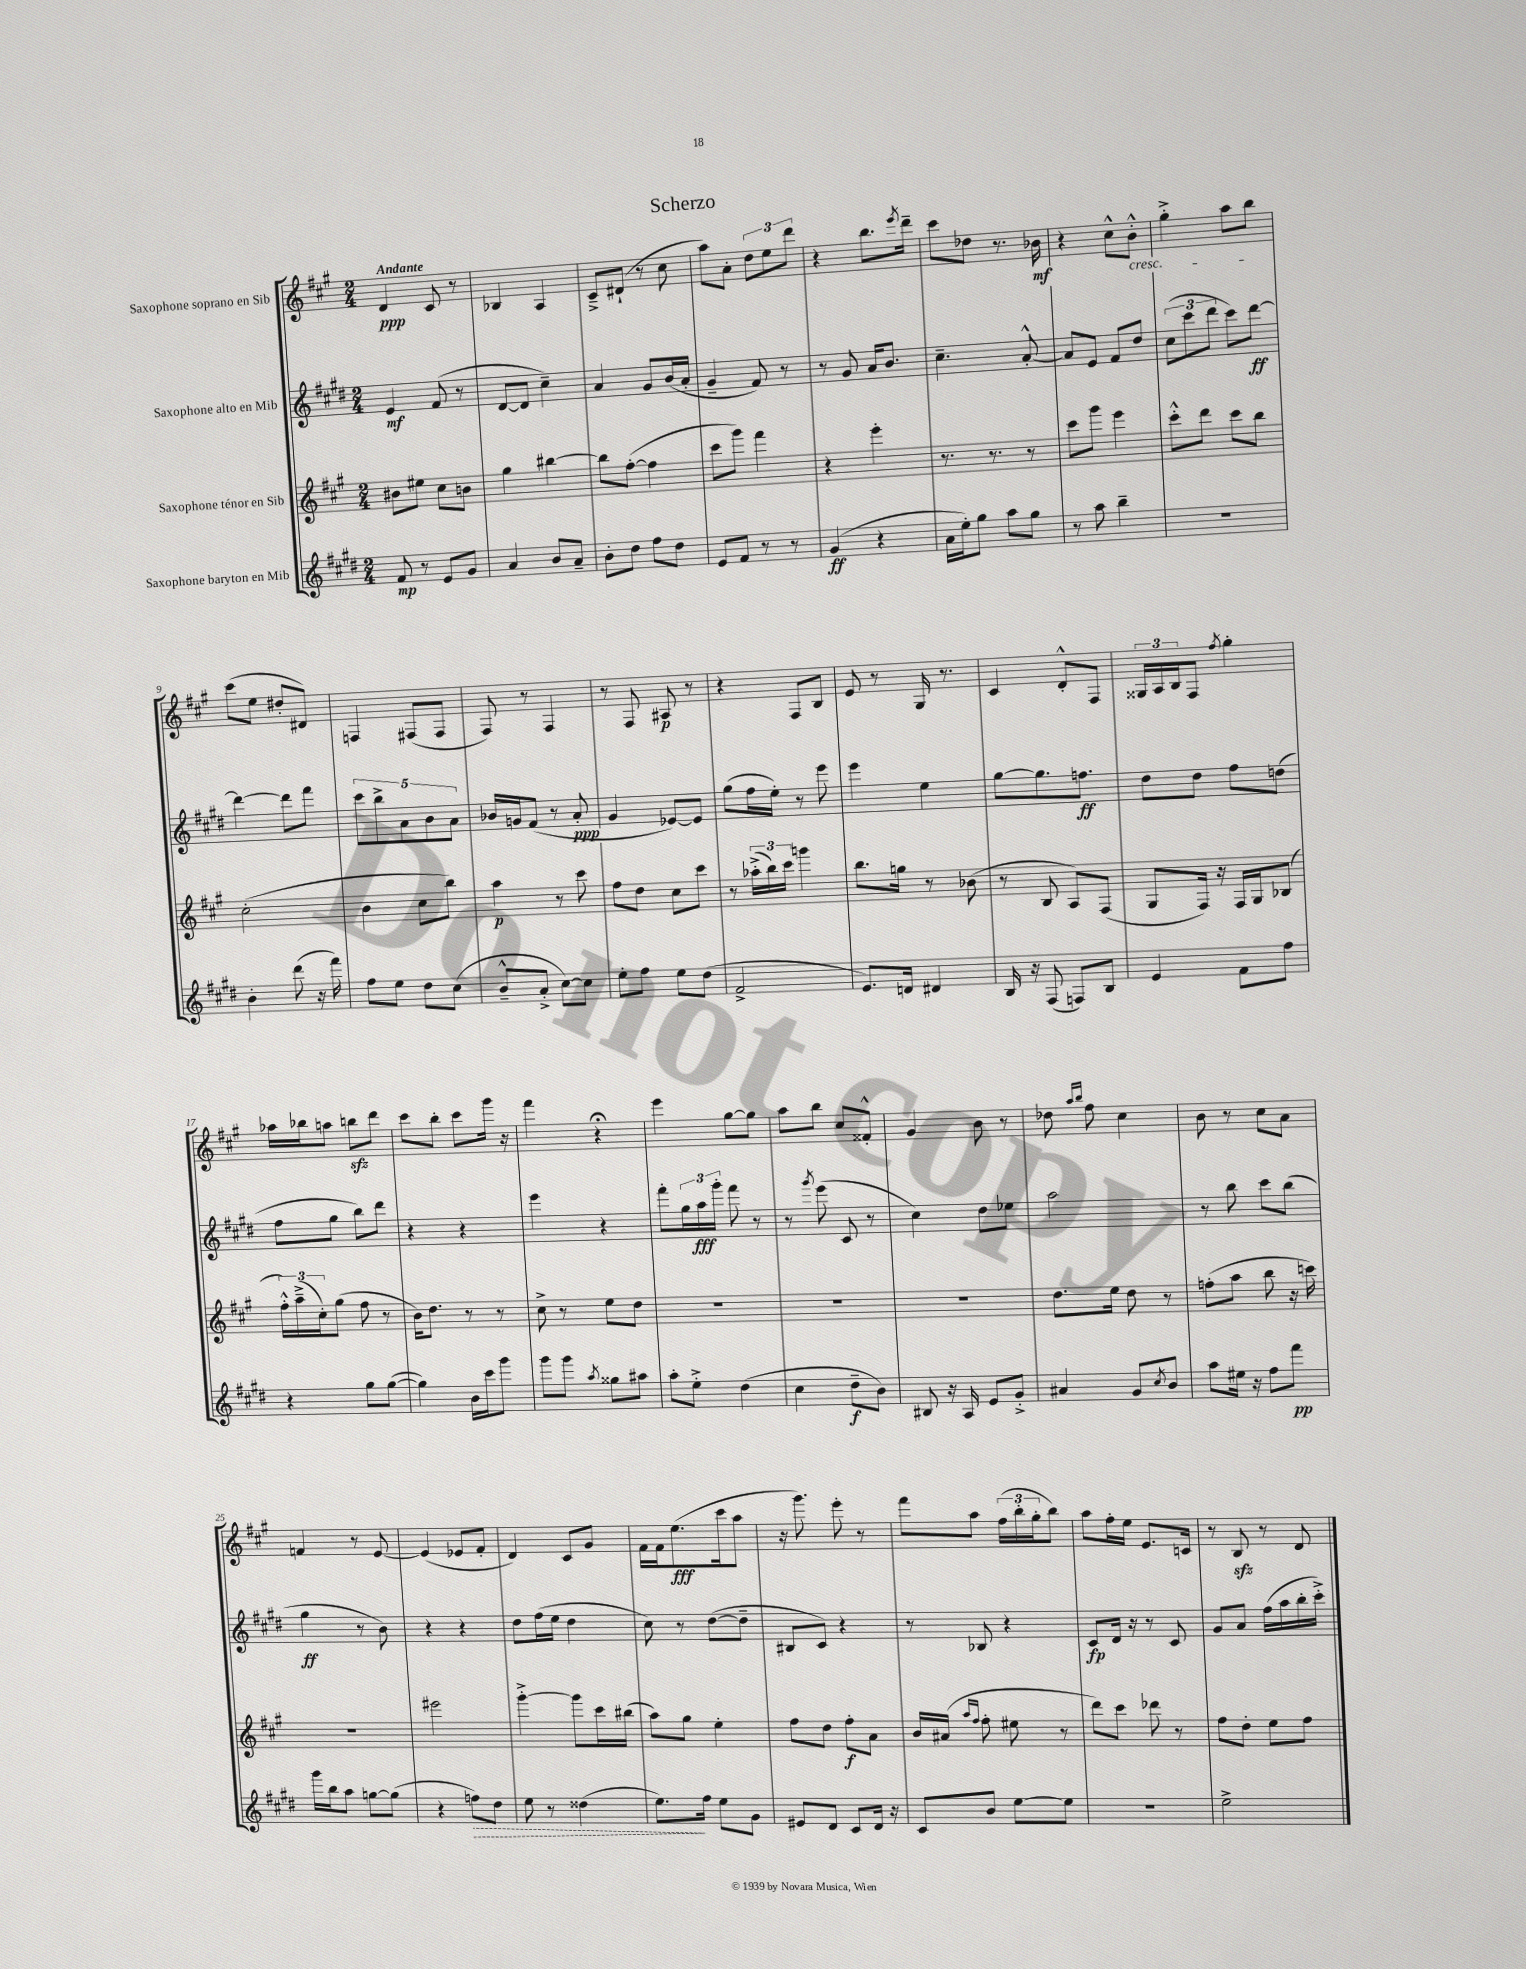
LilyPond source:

\header { title = "Scherzo" }
<<
\new StaffGroup <<
\new Staff = "s0" \with { instrumentName = "Saxophone soprano en Sib" } {
    \clef treble \key a \major \numericTimeSignature \time 2/4 \tempo "Andante"
    d'4\ppp cis'8 r8 |
    bes4 a4 |
    cis'8---> dis'8-!( r8 cis''8 |
    a''8) a'8-. \tuplet 3/2 { d''8 e''8 d'''8 } |
    r4 b''8. \acciaccatura { e'''8 } d'''16-- |
    cis'''8 des''8 r8. bes'16\mf |
    r4 cis''8-^ b'8-.-^\cresc |
    gis''4-.-> a''8 b''8\! |
    cis'''8( e''8 dis''8-. dis'8) |
    f4 fis8( fis8 |
    fis8) r8 fis4 |
    r8 fis8 ais8\p r8 |
    r4 fis8 b8 |
    e'8 r8 gis16 r8. |
    cis'4 d'8-.-^ fis8 |
    \tuplet 3/2 { gisis16 a16 b16 } fis8 \acciaccatura { fis''8 } gis''4-. |
    aes''16 bes''16 a''8 b''8\sfz d'''8 |
    cis'''8 b''8-. cis'''8 gis'''16 r16 |
    fis'''4 r4\fermata |
    e'''4 gis''8~ gis''8 |
    a''8 b''8 cis''8 fisis'8-.-^ |
    gis'4 b'8 r8 |
    des''8 \grace { a''16 b''16 } fis''8 cis''4 |
    b'8 r8 cis''8 a'8 |
    f'4 r8 e'8~ |
    e'4( ees'8 fis'8-. |
    d'4) cis'8 gis'8 |
    fis'16 fis'16 e''8.\fff( cis'''16 a''8 |
    r16 gis'''8.) e'''8-. r8 |
    fis'''8 a''8 \tuplet 3/2 { fis''16( b''16-. gis''16-. } b''8) |
    a''8 fis''16-. e''16 e'8. c'16 |
    r8 b8\sfz r8 d'8 \bar "|." |
}
\new Staff = "s1" \with { instrumentName = "Saxophone alto en Mib" } {
    \clef treble \key e \major \numericTimeSignature \time 2/4
    e'4\mf fis'8( r8 |
    dis'8~ dis'8 cis''4--) |
    a'4 gis'8 b'16( a'16-. |
    gis'4-- fis'8) r8 |
    r8 gis'8 a'16 b'8. |
    cis''4.-- a'8~-.-^ |
    a'8 e'8 fis'8 dis''8 |
    \tuplet 3/2 { cis''8( cis'''8 dis'''8 } cis'''8) dis'''8~\ff |
    dis'''4~ dis'''8 fis'''8 |
    \tuplet 5/4 { cis'''8 b''8-> a'8 b'8 a'8 } |
    bes'16 g'16 fis'8( r8 a'8-.\ppp |
    gis'4 ees'8~) ees'8 |
    gis''8( fis''16 e''16-.) r8 e'''8 |
    e'''4 e''4 |
    gis''8~ gis''8. f''8.\ff |
    dis''8 dis''8 fis''8 d''8( |
    fis''8 gis''8 b''8) dis'''8 |
    r4 r4 |
    e'''4 r4 |
    fis'''8-. \tuplet 3/2 { gis''16 a''16\fff gis'''16-. } fis'''8 r8 |
    r8 \acciaccatura { gis'''8 } e'''8( cis'8 r8 |
    cis''4) dis''8 ees''8 |
    a''2 |
    r8 b''8 cis'''8 b''8( |
    gis''4\ff r8 b'8) |
    r4 r4 |
    dis''8 fis''16( e''16 dis''4 |
    cis''8) r8 dis''8~( dis''8-- |
    bis8 cis'8) r4 |
    r8 bes8 r4 |
    cis'8\fp dis'16 r16 r8 cis'8 |
    gis'8 a'8 fis''16( a''16 b''16-. cis'''16-.->) \bar "|." |
}
\new Staff = "s2" \with { instrumentName = "Saxophone ténor en Sib" } {
    \clef treble \key a \major \numericTimeSignature \time 2/4
    bis'8 eis''8 cis''8 b'8 |
    gis''4 bis''4~ |
    bis''8 fis''8~-.( fis''4 |
    cis'''8 gis'''8) fis'''4 |
    r4 e'''4-. |
    r8. r8. r8 |
    cis'''8 gis'''8 e'''4 |
    cis'''8-.-^ d'''8 cis'''8 b''8 |
    cis''2-.( |
    b'4 cis''8 b''8) |
    a''4\p r8 cis'''8 |
    fis''8 d''8 cis''8 cis'''8 |
    r8 \tuplet 3/2 { aes''16-.->( b''16) cis'''16 } g'''4 |
    b''8. g''16 r8 bes'8( |
    r8 b8 a8) fis8( |
    gis8 fis16) r16 fis16 gis16 bes8( |
    \tuplet 3/2 { fis''16-.-^) a''16--->( cis''16-.) } gis''8( fis''8 r8 |
    b'16) d''8. r8 r8 |
    cis''8-> r8 e''8 d''8 |
    R2 |
    R2 |
    R2 |
    d''8. e''16 d''8 r8 |
    f''8-.( a''8 b''8 r16 c'''16) |
    r2 |
    eis'''2 |
    gis'''4~-.-> gis'''8 cis'''16 bis''16( |
    a''8) gis''8 e''4-. |
    fis''8 d''8 fis''8-.\f a'8 |
    b'16 ais'16( \grace { a''16 fis''16 } fis''8-. eis''8 r8 |
    d'''8) cis'''8 des'''8 r8 |
    fis''8 d''8-. e''8 fis''8 \bar "|." |
}
\new Staff = "s3" \with { instrumentName = "Saxophone baryton en Mib" } {
    \clef treble \key e \major \numericTimeSignature \time 2/4
    fis'8\mp r8 e'8 gis'8 |
    a'4 b'8 a'8-- |
    b'8-. dis''8 fis''8 dis''8 |
    e'8 fis'8 r8 r8 |
    gis'4\ff( r4 |
    a'16 e''16-.) gis''8 a''8 gis''8 |
    r8 a''8 b''4-- |
    R2 |
    b'4-. dis'''8( r16 fis'''16) |
    fis''8 e''8 dis''8 cis''8( |
    b'8---^ a'8-.-> cis''8~) cis''8 |
    e''8-. fis''8 e''8 dis''8( |
    fis'2-> |
    e'8.) d'16 dis'4 |
    b16 r16 fis8( f8) b8 |
    e'4 fis'8 fis''8 |
    r4 gis''8 gis''8~( |
    gis''4) b'16 cis'''16 gis'''8 |
    gis'''8 gis'''8 \acciaccatura { a''8 } gisis''8 ais''8 |
    a''8-. e''8-.-> dis''4( |
    cis''4 dis''8--\f b'8) |
    bis8 r16 a16 e'8 gis'8-.-> |
    ais'4 gis'8 \acciaccatura { cis''8 } b'8 |
    a''8 eis''16 r16 fis''8 fis'''8\pp |
    gis'''16 b''16 a''8 g''8~ g''8( |
    r4 \once \override Hairpin.style = #'dashed-line f''8\>) dis''8 |
    e''8 r8 disis''4( |
    e''8.\!) fis''16 e''8 gis'8 |
    eis'8 dis'8 cis'8 dis'16 r16 |
    cis'8 b'8 e''8~ e''8 |
    r2 |
    e''2-> \bar "|." |
}
>>
>>
